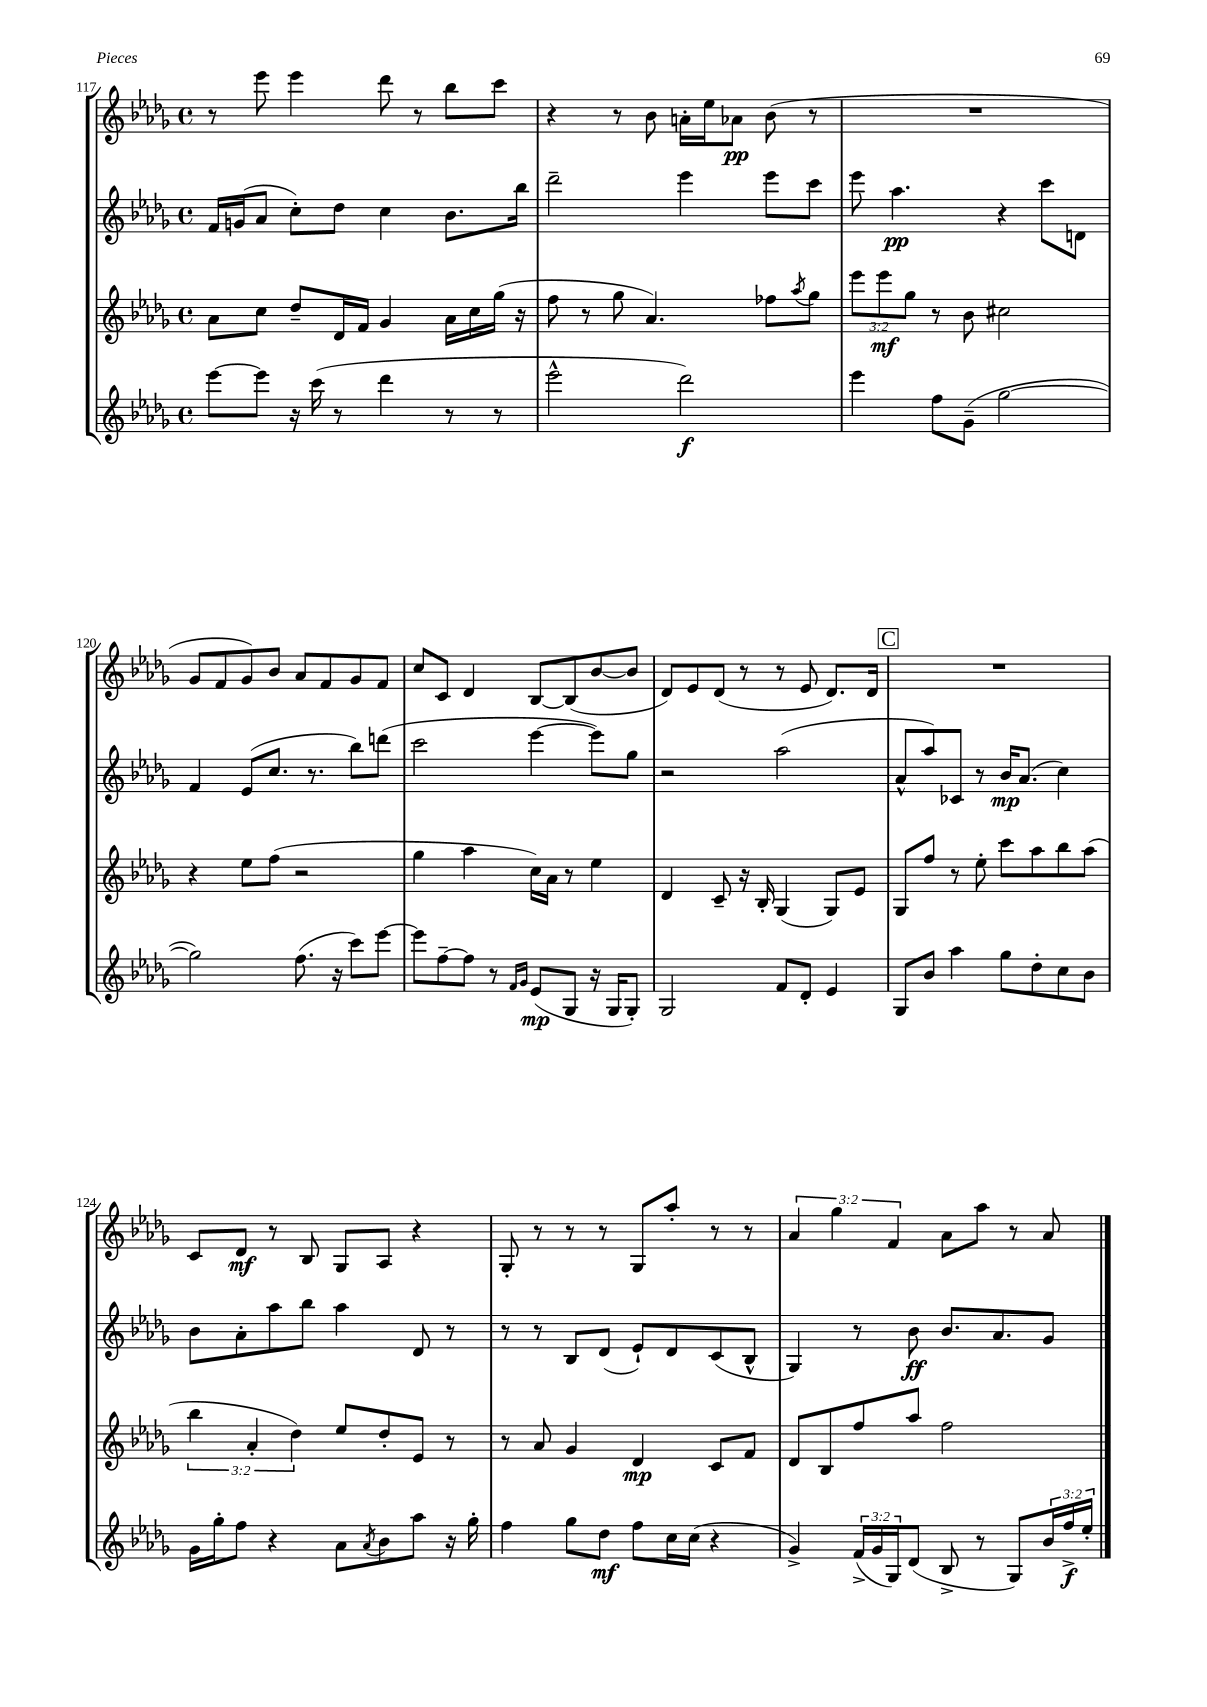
<<
\new StaffGroup <<
\new Staff = "s0" {
    \clef treble \key des \major \defaultTimeSignature \time 4/4 \override Staff.TupletNumber.text = #tuplet-number::calc-fraction-text
    r8 ees'''8 ees'''4 des'''8 r8 bes''8 c'''8 |
    r4 r8 bes'8 a'16-. ees''16 aes'8\pp bes'8( r8 |
    R1 |
    ges'8 f'8 ges'8) bes'8 aes'8 f'8 ges'8 f'8 |
    c''8 c'8 des'4 bes8~ bes8( bes'8~ bes'8 |
    des'8) ees'8 des'8( r8 r8 ees'8 des'8.) des'16 |
    \mark \markup { \box "C" } R1 |
    c'8 des'8\mf r8 bes8 ges8 aes8 r4 |
    ges8-. r8 r8 r8 ges8 aes''8-. r8 r8 |
    \tuplet 3/2 { aes'4 ges''4 f'4 } aes'8 aes''8 r8 aes'8 \bar "|." |
}
\new Staff = "s1" {
    \clef treble \key des \major \defaultTimeSignature \time 4/4
    f'16 g'16( aes'8 c''8-.) des''8 c''4 bes'8. bes''16 |
    des'''2-- ees'''4 ees'''8 c'''8 |
    ees'''8 aes''4.\pp r4 c'''8 d'8 |
    f'4 ees'8( c''8. r8. bes''8) d'''8( |
    c'''2 ees'''4~ ees'''8) ges''8 |
    r2 aes''2( |
    \mark \markup { \box "C" } aes'8-^ aes''8) ces'8 r8 bes'16\mp aes'8.( c''4) |
    bes'8 aes'8-. aes''8 bes''8 aes''4 des'8 r8 |
    r8 r8 bes8 des'8( ees'8-!) des'8 c'8( bes8-^ |
    ges4) r8 bes'8\ff bes'8. aes'8. ges'8 \bar "|." |
}
\new Staff = "s2" {
    \clef treble \key des \major \defaultTimeSignature \time 4/4 \override Staff.TupletNumber.text = #tuplet-number::calc-fraction-text
    aes'8 c''8 des''8-- des'16 f'16 ges'4 aes'16 c''16 ges''16( r16 |
    f''8 r8 ges''8 aes'4.) fes''8 \acciaccatura { aes''8 } ges''8 |
    \tuplet 3/2 { ees'''8 ees'''8\mf ges''8 } r8 bes'8 cis''2 |
    r4 ees''8 f''8( r2 |
    ges''4 aes''4 c''16) aes'16 r8 ees''4 |
    des'4 c'8-- r16 bes16-. ges4( ges8) ees'8 |
    \mark \markup { \box "C" } ges8 f''8 r8 ees''8-. c'''8 aes''8 bes''8 aes''8( |
    \tuplet 3/2 { bes''4 aes'4-. des''4) } ees''8 des''8-. ees'8 r8 |
    r8 aes'8 ges'4 des'4\mp c'8 f'8 |
    des'8 bes8 f''8 aes''8 f''2 \bar "|." |
}
\new Staff = "s3" {
    \clef treble \key des \major \defaultTimeSignature \time 4/4 \override Staff.TupletNumber.text = #tuplet-number::calc-fraction-text
    ees'''8~ ees'''8 r16 c'''16( r8 des'''4 r8 r8 |
    ees'''2-^ des'''2\f) |
    ees'''4 f''8 ges'8--( ges''2~ |
    ges''2) f''8.( r16 c'''8) ees'''8~ |
    ees'''8 f''8~-- f''8 r8 \grace { f'16 ges'16 } ees'8\mp( ges8 r16 ges16 ges8-.) |
    ges2 f'8 des'8-. ees'4 |
    \mark \markup { \box "C" } ges8 bes'8 aes''4 ges''8 des''8-. c''8 bes'8 |
    ges'16 ges''16-. f''8 r4 aes'8 \acciaccatura { aes'8 } bes'8 aes''8 r16 ges''16-. |
    f''4 ges''8 des''8\mf f''8 c''16 c''16( r4 |
    ges'4->) \tuplet 3/2 { f'16->( ges'16 ges16) } des'8( bes8-> r8 ges8) \tuplet 3/2 { bes'16 f''16->\f ees''16-. } \bar "|." |
}
>>
>>
\layout { \context { \Score currentBarNumber = #117 } }
